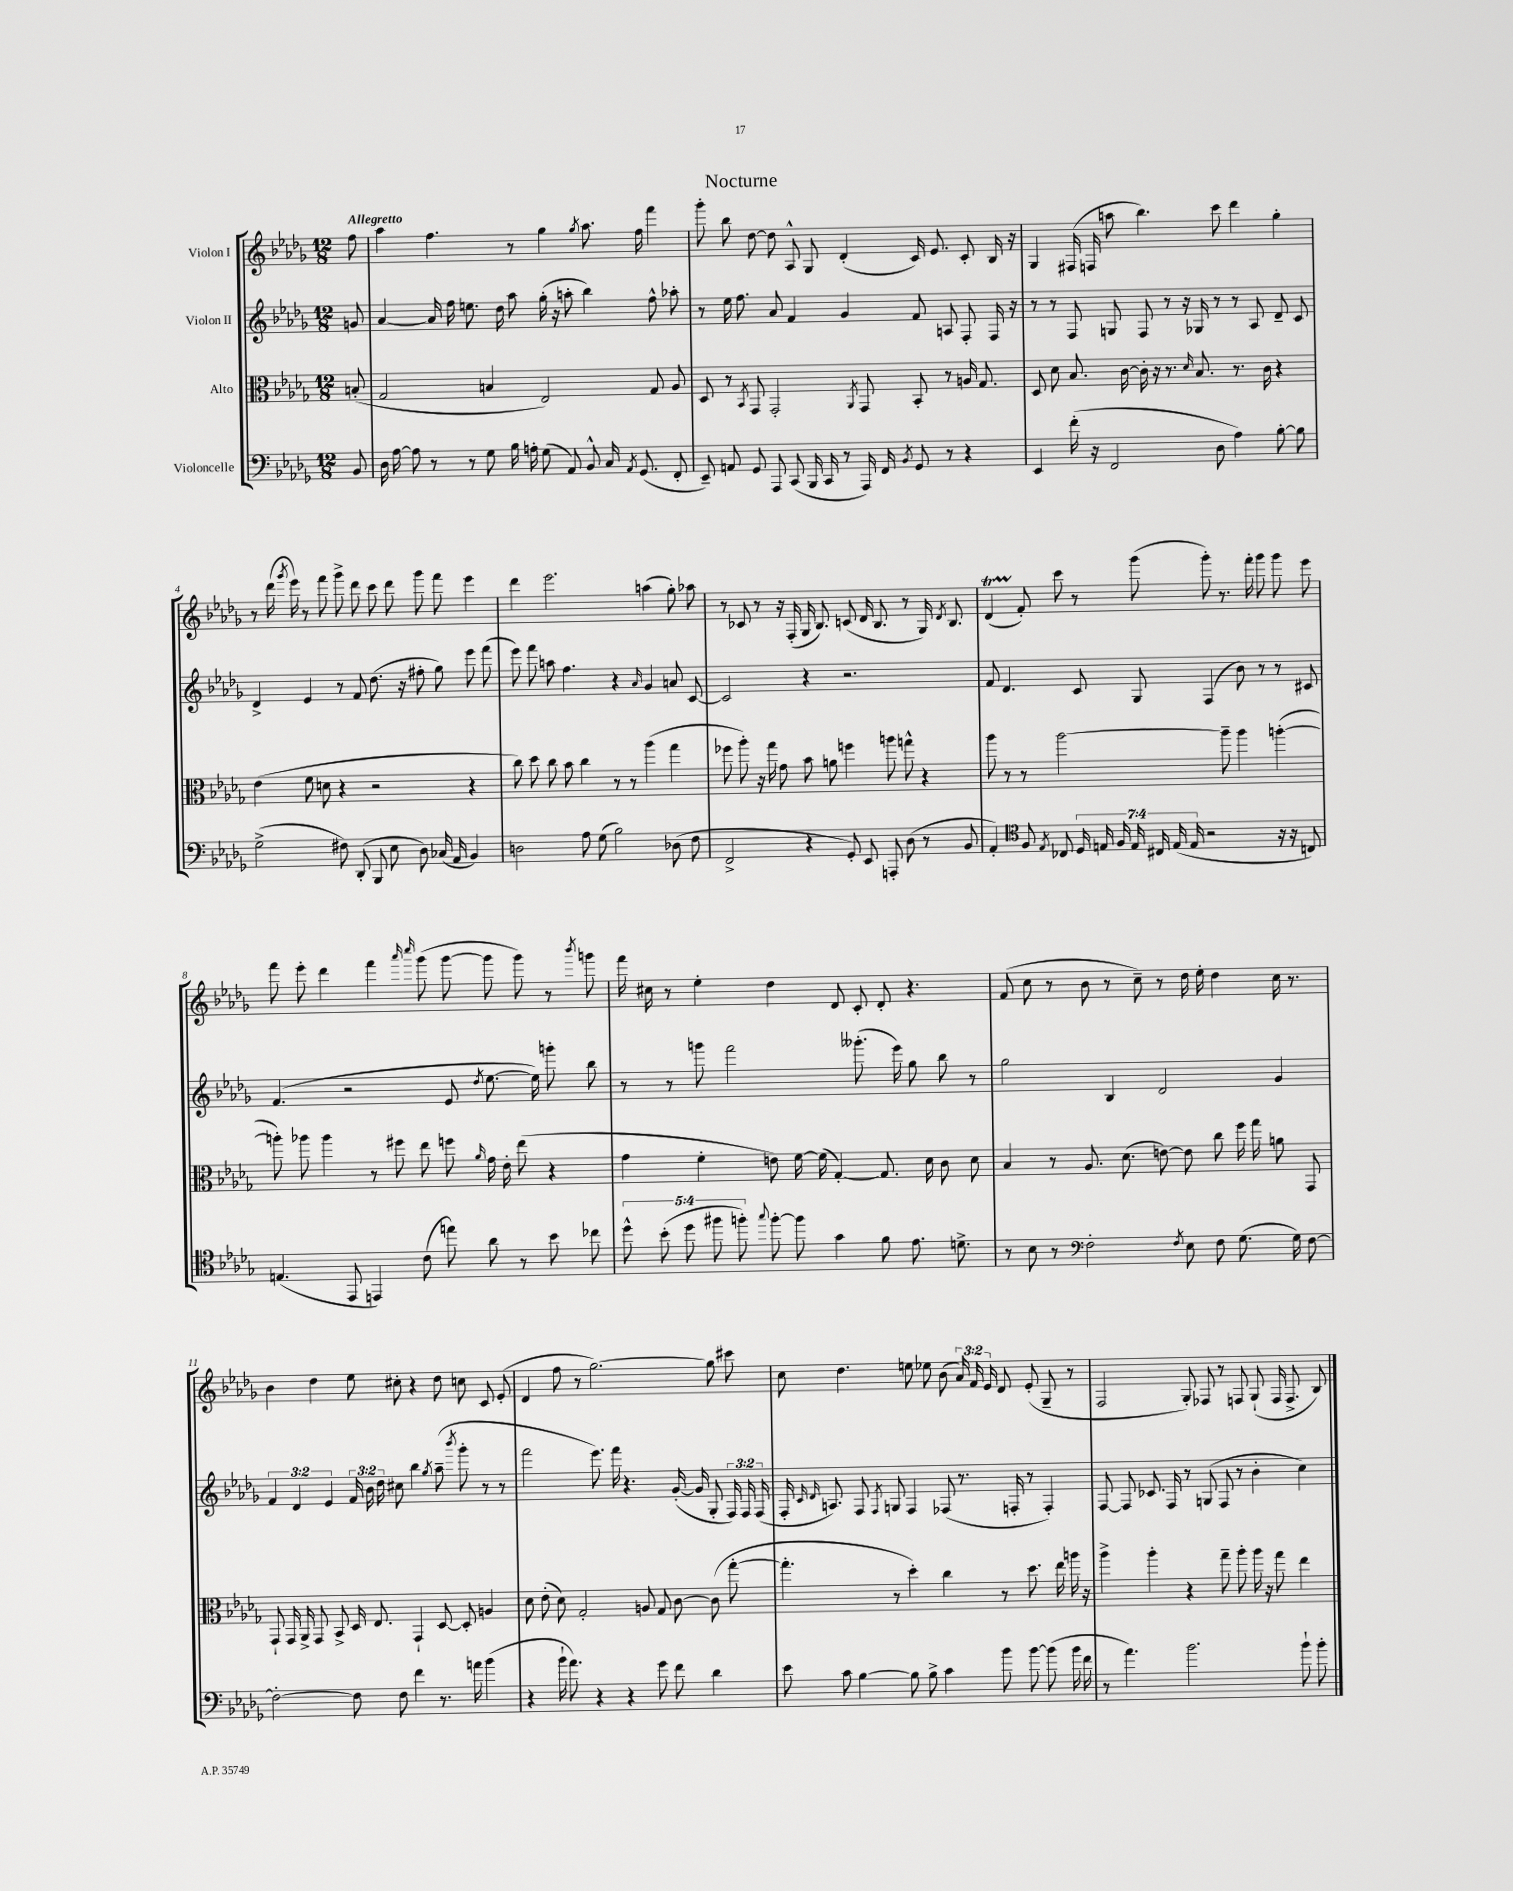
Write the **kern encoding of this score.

**kern	**kern	**kern	**kern
*staff4	*staff3	*staff2	*staff1
*clefF4	*clefC3	*clefG2	*clefG2
*k[b-e-a-d-g-]	*k[b-e-a-d-g-]	*k[b-e-a-d-g-]	*k[b-e-a-d-g-]
*M12/8	*M12/8	*M12/8	*M12/8
8BB-/	(8B'/	8g/	8ff\
=	=	=	=
16D-\	2G-/	[4a-/	4aa-\
[16A-\	.	.	.
8A-\]	.	.	.
8r	.	16a-/]	4.ff\
.	.	16ff\	.
8r	.	8.ee\	.
8G-\	4B/	.	.
.	.	16dd-\	.
16B-\	.	8aa-\	8r
16A'\	.	.	.
(8G-\	2E-/)	(16gg-'\	4gg-\
.	.	16r	.
8AA-/)	.	8aa'\	.
.	.	.	8qgg-/
8BB-^^/	.	4bb-\)	8.aa-\
16C/	.	.	.
8qAA-/	.	.	.
(8.GG-/	.	.	16ff\
.	8G-/	8ff^^\	4fff\
8FF'/	8A-/	8aa-'\	.
=	=	=	=
8EE-~/)	8D-/	8r	8ggg-'\
8AA/	8r	16ee-\	8bb-\
.	.	8.ff\	.
.	8qBB-/	.	.
8GG-/	8GG-/	.	[8dd-\
8AAA-/	2GG-'/	8a-/	8dd-\]
(8CC/	.	4f/	8A-^^/
16BBB-/	.	.	8G-/
16CC/	.	.	.
8r	.	4g-/	(4d-'/
.	8qAA-/	.	.
16AAA-/)	8GG-/	.	.
16FF/	.	.	.
8qBB-/	.	.	.
8GG-/	8BB-'/	8f/	16c/)
.	.	.	8.e-/
8r	8r	8A/	.
4r	16A/	8F'/	8c'/
.	8.G-/	.	.
.	.	16F/	16B-/
.	.	16r	16r
=	=	=	=
4EE-/	8D-/	8r	4G-/
.	8d-\	8r	.
(16f'\	8.B-/	8F/	(16F#/
16r	.	.	16F/
2FF/	.	8G/	8aa\
.	[16c\	.	.
.	16c'\]	8F/	4.bb-\)
.	16r	.	.
.	8.r	8r	.
.	.	16r	.
.	16qqd-/	.	.
.	8.B-/	16G-/	.
8D-\	.	8r	8ccc\
4A-\)	8.r	8r	4ddd-\
.	.	8A-/	.
.	16c\	.	.
[8B-'\	4r	8d-~/	4gg-'\
8B-\]	.	8c/	.
=	=	=	=
(2G-^\	(4e-\	4d-^/	8r
.	.	.	(16ddd-\
.	.	.	8qggg-/
.	.	.	16eee-\)
.	8f\	4e-/	8r
.	8d\	.	8fff\
8F#\)	4r	8r	8ggg-^\
(8DD-'/	.	8f/	8ddd-\
8BBB-/	2r	(8.dd-\	8ccc\
8E-\	.	.	8ddd-\
.	.	16r	.
8D-\)	.	8ff#'\	8ggg-\
(16C-/	.	8gg-\)	8fff\
16AA-/	.	.	.
4BB-/)	4r	8eee-\	4eee-\
.	.	(8fff\	.
=	=	=	=
2D\	8cc\)	8eee-\)	4ddd-\
.	8dd-\	8fff\	.
.	8cc\	8aa\	2.eee-\
.	8b-\	4.ff\	.
8A-\	4cc\	.	.
(8G-\	.	.	.
2B-\)	8r	4r	.
.	8r	.	.
.	.	16qqa-/	.
.	(4aa-\	4g-/	(4aa\
(8D-\	4gg-\	8a/	8gg-'\)
8F\	.	[8c/	8aa-\
=	=	=	=
2FF^/	8ff-\	2c/]	8r
.	8aa-'\)	.	8c-/
.	16r	.	8r
.	16gg-\	.	.
.	8g-\	.	16r
.	.	.	(16F'/
4r	8b-\	4r	16G-/
.	.	.	8.B-/)
.	8a\	.	.
8GG-'/)	4ff\	2.r	(8c/
8EE-/	.	.	16d-/
.	.	.	8.B-/
8AAA'/	8aa\	.	.
(8D-\	8gg^^\	.	8r
8r	4r	.	16G-/)
.	.	.	8qd-/
.	.	.	8.B-/
8BB-/	.	.	.
=	=	=	=
4AA-'/)	8aa-\	8f/	(4d-/
.	8r	4.d-/	.
*clefC4	*	*	*
8F/	8r	.	8f'/)
8qE-/	.	.	.
8C-/	[2aa-\	.	8ccc\
28D-/	.	8c/	8r
28E/	.	.	.
28F/	.	.	.
28E/	.	.	.
.	.	8G-/	(8ggg-\
28C#/	.	.	.
(28E/	.	.	.
28E/	.	.	.
2r	.	(4F/	8ggg-'\)
.	8aa-~\]	.	8.r
.	4aa-\	8b-\)	.
.	.	.	16fff'\
.	.	8r	8ggg-\
16r	([4aa'\	8r	8ggg-\
16r	.	.	.
8C/)	.	8c#/	8eee-\
=	=	=	=
(4.E/	8aa'\])	(4.f/	8fff\
.	8aa-\	.	8eee-'\
.	4aa-\	.	4ddd-\
8EE-/	.	2r	.
4EE/)	8r	.	4fff\
.	8ff#\	.	.
.	.	.	16qqaaa-/
.	.	.	16qqcccc/
(8c\	8ee-\	.	(8ggg-\
8ee\)	8ff\	8e-/	[8ggg-\
.	16qqa-/	8qdd-/	.
8a-\	16g-\	[8.ee-\	8ggg-\]
.	16e-'\	.	.
8r	(8ee-\	.	8ggg-\)
.	.	16ee-\])	.
8b-\	4r	8ggg'\	8r
.	.	.	8qbbb-/
8cc-\	.	8bb-\	8ggg\
=	=	=	=
10dd-^^\	4g-\	8r	16fff\
.	.	.	16cc#\
(10b-'\	.	.	.
.	.	8r	8r
10dd-\	.	.	.
.	4f'\	8ggg\	4ee-'\
10ff#\	.	.	.
.	.	2fff\	.
10ff'\)	.	.	.
8qqgg-/	.	.	.
[8ff'\	8e\)	.	4dd-\
8ff\]	[16f\	.	.
.	(16f\]	.	.
4g-\	[4G-'/)	.	8d-/
.	.	(8.ggg--'\	8c'/
8f\	8.G-/]	.	8d-'/
.	.	16eee-\)	.
8.e-\	.	8gg-\	4.r
.	16d-\	.	.
.	8c\	8bb-\	.
8.d^\	.	.	.
.	8d-\	8r	.
=	=	=	=
8r	4B-/	2gg-\	(8f/
8B-\	.	.	8cc\
8r	8r	.	8r
*clefF4	*	*	*
2F'\	8.A-/	.	8b-\
.	.	4B-/	8r
.	(8.d-\	.	.
.	.	.	8cc~\)
.	[8e\)	2d-/	8r
8qF/	.	.	.
8E-\	8e\]	.	16dd-\
.	.	.	16ee-'\
8F\	8cc\	.	4dd-\
(8.G-\	16ff\	.	.
.	16gg-\	.	.
.	8a\	4g-/	16cc\
16G-\)	.	.	8.r
[8F\	8GG-/	.	.
=	=	=	=
2F'\_	8GG-`/	6f/	4b-\
.	16GG-/	.	.
.	.	6d-/	.
.	16AA-^/	.	.
.	8GG-/	.	4dd-\
.	.	6e-/	.
.	8BB-^/	.	.
8F\]	16D-/	24f/	8ee-\
.	.	24b-\	.
.	8.E-/	.	.
.	.	24dd-\	.
8F\	.	8cc#\	8cc#'\
4f\	4GG-`/	4bb-\	4r
.	.	8qgg-/	.
8.r	[8D-/	(8aa-~\	8dd-\
.	.	8qbbb-/	.
.	8D-'/]	8ggg-'\	8cc\
16a\	.	.	.
(4b-\	4A/	8r	8c/
.	.	8r	(8e-'/
=	=	=	=
4r	8d-\	2fff\	4d-/
.	(8e-'\	.	.
16b-`\	8d-\)	.	8ff\
8.a-\)	.	.	.
.	2G-'/	.	8r
4r	.	8.eee-\)	[2.gg-\)
.	.	16fff\	.
4r	.	4.r	.
.	8A/	.	.
8g-\	8G-/	.	.
8f\	[8c\	([16g-'/	.
.	.	16g-/]	.
4d-\	(8c\]	8G-'/	8gg-\]
.	[8gg-'\	24F/)	8ccc#\
.	.	24F/	.
.	.	(24F/	.
=	=	=	=
8e-\	4.gg-'\]	16F'/	8cc\
.	.	16qqc/	.
.	.	16qqd-/	.
.	.	8.A/)	.
8c\	.	.	4.dd-\
[4B-\	.	8F/	.
.	.	8qF/	.
.	8r	8G/	.
8B-\]	4dd-'\)	4F/	8ee\
8B-^\	.	.	8ee-\
4c\	4cc\	(8F-/	(8b-\
.	.	8.r	24a-/)
.	.	.	24f/
.	.	.	24e-/
8b-\	8r	.	8d-/
.	.	16F'/	.
[8b-\	8.dd-\	8r	(8e-'/
(8b-\]	.	4F'/)	8G-~/
.	16ee-\	.	.
16b-\	16aa\	.	8r
16f\	16r	.	.
=	=	=	=
8r	4aa-^\	[8F/	2F/
4.a-\)	.	8F/]	.
.	4aa-'\	8.c-/	.
.	.	16F/	.
2.b-\	4r	8r	8G-'/)
.	.	(8G/	8F-/
.	8gg-~\	8F/	8r
.	8aa-'\	8r	8F/
.	16aa-\	4b-'\	(8G-`/
.	16r	.	.
.	8gg-\	.	16F/
.	.	.	8.F^/
8b-`\	4ee-\	4cc\)	.
8b-'\	.	.	8B-/)
==	==	==	==
*-	*-	*-	*-
